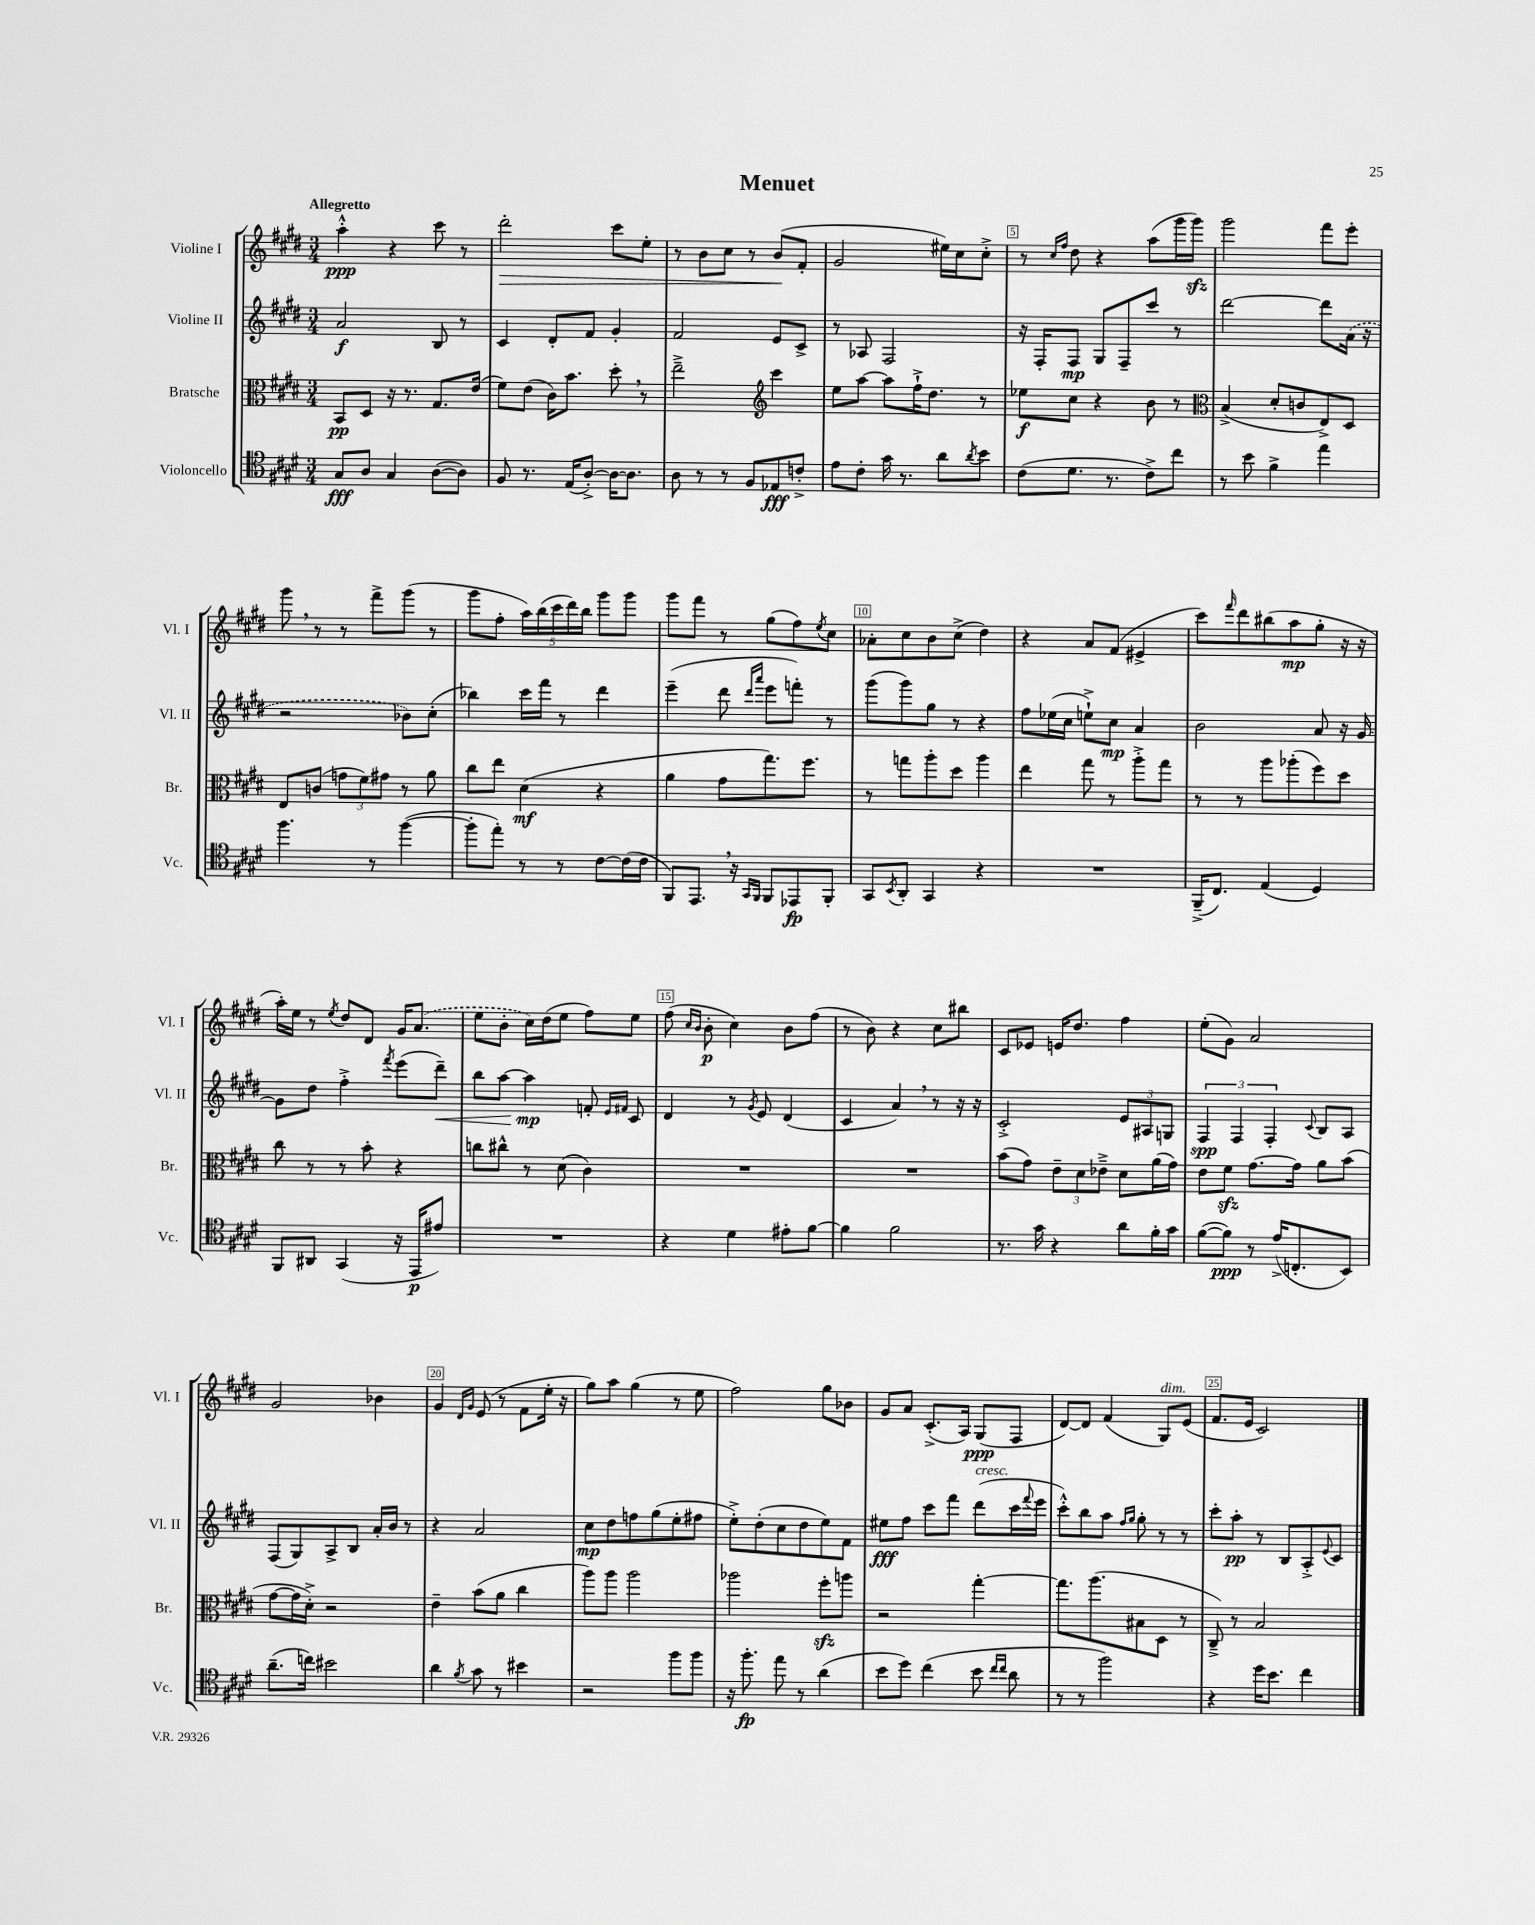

**kern	**kern	**kern	**kern
*staff4	*staff3	*staff2	*staff1
*clefC4	*clefC3	*clefG2	*clefG2
*k[f#c#g#d#]	*k[f#c#g#d#]	*k[f#c#g#d#]	*k[f#c#g#d#]
*M3/4	*M3/4	*M3/4	*M3/4
8G#	8BB	2a	4aa'^^
8A	8D#	.	.
4G#	16r	.	4r
.	8.r	.	.
([8A	8.G#	8B	8ccc#
8A])	.	8r	8r
.	(16e	.	.
=	=	=	=
8F#	8f#)	4c#	2ddd#'
8.r	(8e	.	.
.	16c#)	8d#'	.
(16E	8.b	.	.
[8A'^)	.	8f#	.
16A_	8dd#'	4g#'	8ccc#
8.A]	.	.	.
.	8r	.	8ee'
=	=	=	=
8A	2ee~^	2f#	8r
8r	.	.	8b
8r	.	.	8cc#
8F#	.	.	8r
*	*clefG2	*	*
8E-	4ccc#	8e	(8b
8c'^	.	8c#^	8f#'
=	=	=	=
8e	8ee	8r	2g#
8c#'	[8aa	8A-	.
16g#	8aa]	2F#	.
8.r	.	.	.
.	16ff#`^	.	.
.	8.dd#	.	.
8a	.	.	16ee#)
.	.	.	16cc#
8qa	.	.	.
8b	8r	.	8cc#'^
=	=	=	=
(8c#	8ee-	16r	8r
.	.	16F#'	.
.	.	.	16qqcc#
.	.	.	16qqff#
8.d#	8cc#	8F#	8dd#
.	4r	8G#	4r
8.r	.	.	.
.	.	8F#~	.
8c#^)	8b	8ccc#	(8aa
8cc#	8r	8r	16ggg#
.	.	.	16ggg#)
=	=	=	=
*	*clefC3	*	*
8r	(4B^	[2ddd#	2ggg#
8b	.	.	.
4f#^	8d#'	.	.
.	8c	.	.
4ee	8E^)	8ddd#]	8fff#
.	8D#	(16a	8eee'
.	.	16r	.
=	=	=	=
4.ff#	8E	2r	8ggg#
.	(8c	.	8r
.	12g	.	8r
.	12f#)	.	.
8r	.	.	8fff#^
.	12g#	.	.
([4ff#	8r	8b-)	(8ggg#
.	8a	(8cc#'	8r
=	=	=	=
8ff#']	8cc#	4bb-)	8ggg#
8ee')	8ee	.	8ff#'
8r	(4d#	16ccc#	20aa)
.	.	.	(20bb
.	.	16fff#	.
.	.	.	20ccc#
8r	.	8r	.
.	.	.	20ddd#)
.	.	.	20bb
[8c#	4r	4ddd#	8ggg#
(16c#]	.	.	8ggg#
16c#	.	.	.
=	=	=	=
8FF#)	4a	(4eee~	8ggg#
8.EE	.	.	8fff#
.	8g#	8ddd#	8r
16r	.	.	.
16qqGG#	.	16qqddd#	.
16qqFF#	.	16qqaaa	.
8FF#	8.gg#)	8eee	(8gg#
8EE-	.	8fff')	8ff#)
.	8.ff#	.	.
.	.	.	8qee
8FF#'	.	8r	8cc#
=	=	=	=
8GG#	8r	(8ggg#	8a-'
8qBB	.	.	.
8AA'	8gg	8ggg#)	8cc#
4GG#	8aa'	8gg#	8b
.	8dd#	8r	(8cc#^
4r	4aa	4r	4dd#)
=	=	=	=
2.r	4ee	8ff#	4r
.	.	(16ee-	.
.	.	16cc#	.
.	8gg#	8ee`^)	8a
.	8r	8cc#	(8f#
.	8aa'^	4a	4e#^
.	8gg#	.	.
=	=	=	=
(16FF#~^	8r	2b	8ccc#)
8.C#)	.	.	.
.	.	.	16qqfff#
.	8r	.	8ddd#
(4E	8aa	.	(8bb#
.	(8aa-'	.	8aa
4D#)	8ff#)	8a	8gg#'
.	8dd#	16r	16r
.	.	[16g#	16r
=	=	=	=
8FF#	8cc#	8g#]	16aa')
.	.	.	16ee
8AA#	8r	8dd#	8r
.	.	.	8qee
(4GG#	8r	4ff#'^	8dd#
.	8b'	.	8d#
.	.	8qfff#	.
16r	4r	(8eee	16g#
16EE	.	.	(8.a
8e#)	.	8ddd#~)	.
=	=	=	=
2.r	8cc	8bb	8ee
.	8cc#^^	[8aa	8b'
.	8r	4aa]	16cc#)
.	.	.	(16dd#
.	(8d#	.	8ee
.	4c#)	8f'	8ff#)
.	.	16qqe	.
.	.	16qqf#	.
.	.	8c#	8ee
=	=	=	=
4r	2.r	4d#	(8ff#
.	.	.	16qqcc#
.	.	.	16qqb
.	.	.	8b'
4d#	.	8r	4cc#)
.	.	8qg#	.
.	.	8e	.
8e#'	.	(4d#	8b
[8f#	.	.	(8ff#
=	=	=	=
4f#]	2.r	4c#	8r
.	.	.	8b)
2f#	.	4a)	4r
.	.	8r	8cc#
.	.	16r	8bb#
.	.	16r	.
=	=	=	=
8.r	(8b	2c#'^	8c#
.	8g#)	.	8e-
16g#	.	.	.
4r	12e~	.	16e
.	.	.	8.dd#
.	12d#	.	.
.	12e-~^	.	.
8a	8d#	12e	4ff#
.	.	12A#	.
16f#'	(16a	.	.
.	.	12G	.
16g#	16g#)	.	.
=	=	=	=
([8f#	8e	6F#	(8ee'
8f#])	8f#	.	8g#)
.	.	6F#	.
8r	[8.g#	.	2a
.	.	6F#'	.
(16e^	.	.	.
8.C'	16g#]	.	.
.	.	8qqc#	.
.	8a	8B	.
8BB)	(8b	8A	.
=	=	=	=
(8.a~	[8g#	(8F#	2g#
.	16g#]	8G#)	.
16cc)	16d#'^)	.	.
2b#	2r	8A^	.
.	.	8B	.
.	.	16a'	4b-
.	.	16b	.
.	.	8r	.
=	=	=	=
4a	4e~	4r	4g#
.	.	.	16qqd#
8qf#	.	.	16qqg#
8g#	(8b	2a	(8e
8r	8a	.	8r
4b#	4cc#	.	8f#
.	.	.	16ee'
.	.	.	16r
=	=	=	=
2r	8aa)	8cc#	8gg#)
.	8aa	8dd#	8aa
.	2aa	8ff	(4gg#
.	.	(8gg#	.
8ff#	.	8ee'	8r
8ff#	.	8ff#	8ee
=	=	=	=
16r	2aa-	8ee'^)	2ff#)
8.ff#'	.	.	.
.	.	(8dd#'	.
8ee	.	8cc#	.
8r	.	8dd#	.
(4a	8ff#'	8ee)	8gg#
.	8aa	8f#	8b-
=	=	=	=
8b	2r	8ee#	8g#
8dd#)	.	8ff#	8a
(4cc#	.	8ccc#	(8.c#'^
.	.	8fff#	.
.	.	.	16A)
8b	[4gg#'	(8ddd#	(8G#
16qqcc#	.	.	.
16qqcc#	.	.	.
8a	.	16ccc#	8F#
.	.	8qqfff#	.
.	.	16eee	.
=	=	=	=
8r	8.gg#]	8ccc#'^^)	[8d#)
8r	.	8bb	8d#]
.	(8.aa	.	.
2ff#)	.	8aa	(4f#
.	.	16qqff#	.
.	.	16qqgg#	.
.	8B#	8gg#'	.
.	8D#	8r	8G#)
.	8r	8r	(8e
=	=	=	=
4r	8C#~^)	8ccc#'	8.f#
.	8r	8aa'	.
.	.	.	16e
16dd#	2B	8r	2c#)
8.b	.	.	.
.	.	8B	.
4cc#	.	8A'^	.
.	.	8qqe	.
.	.	8c#	.
==	==	==	==
*-	*-	*-	*-
